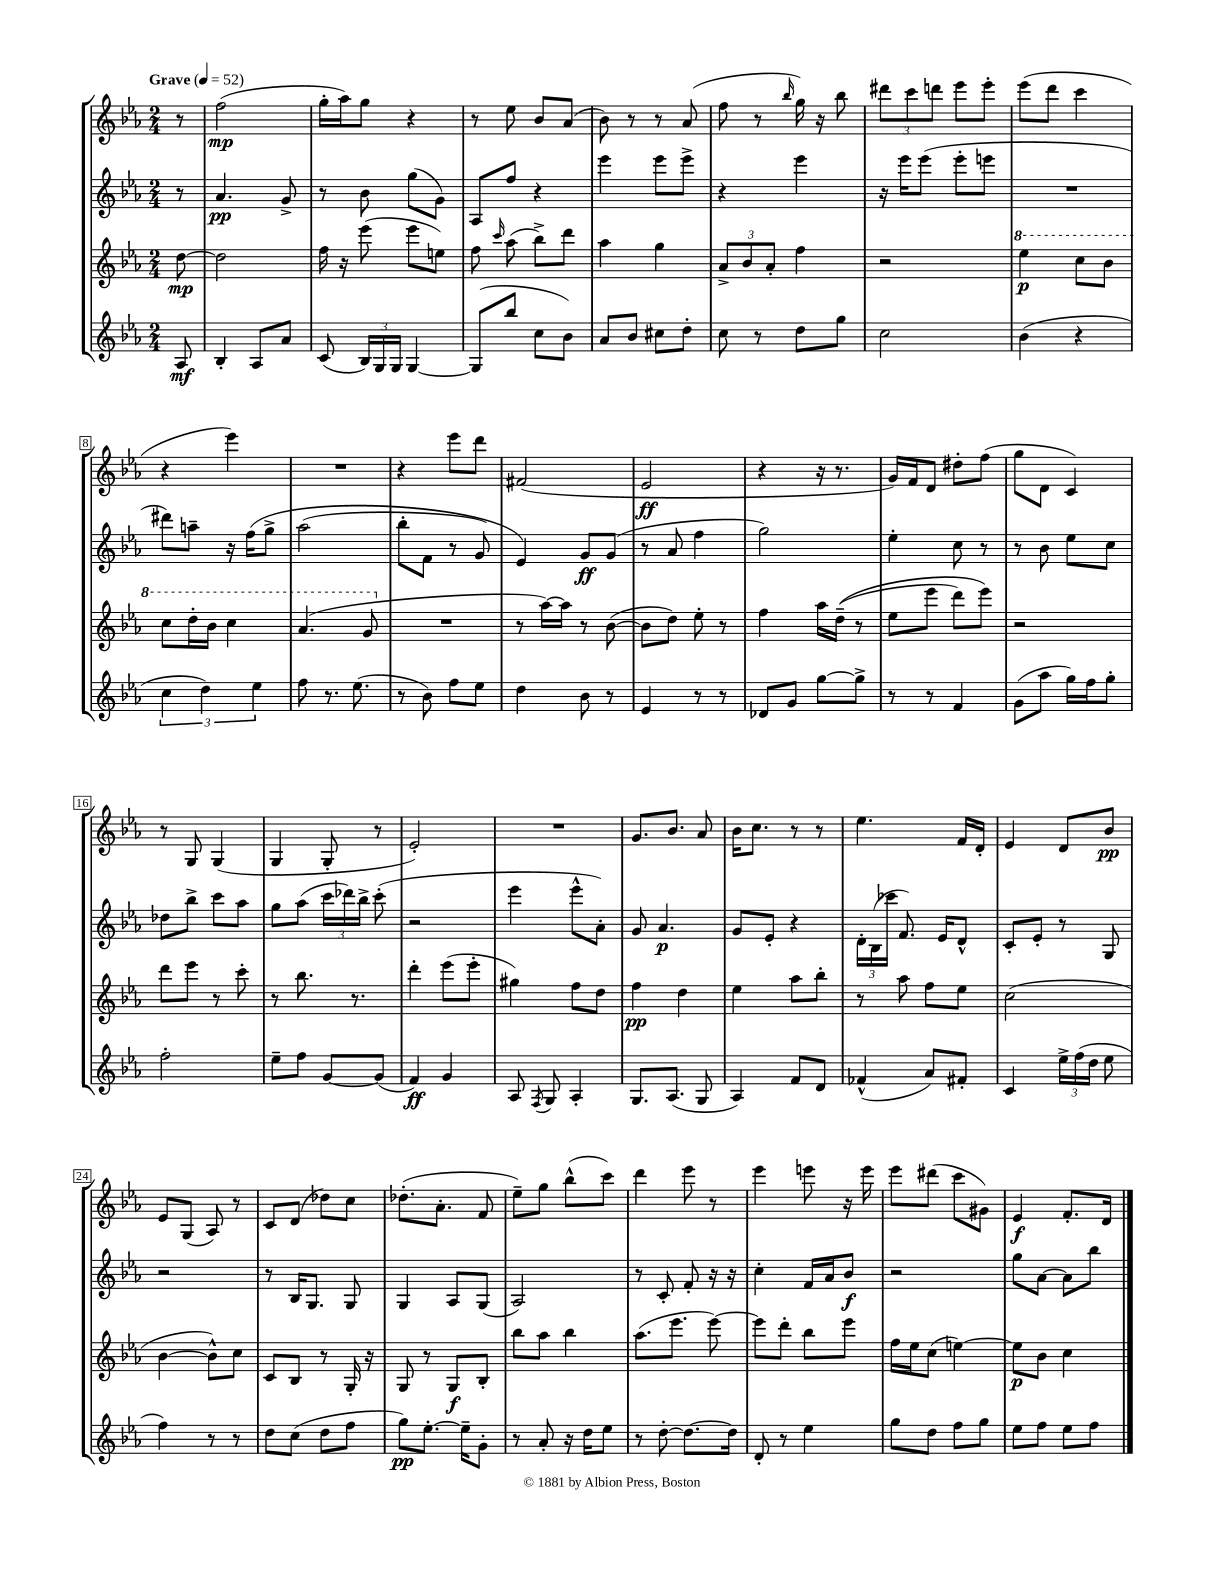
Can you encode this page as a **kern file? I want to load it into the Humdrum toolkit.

**kern	**kern	**kern	**kern
*staff4	*staff3	*staff2	*staff1
*clefG2	*clefG2	*clefG2	*clefG2
*k[b-e-a-]	*k[b-e-a-]	*k[b-e-a-]	*k[b-e-a-]
*M2/4	*M2/4	*M2/4	*M2/4
*MM52	*MM52	*MM52	*MM52
8A-/	[8dd\	8r	8r
=	=	=	=
4B-'/	2dd\]	4.a-/	(2ff\
8A-/L	.	.	.
8a-/J	.	8g^/	.
=	=	=	=
(8c/	16ff\	8r	16gg'\LL
.	16r	.	16aa-\J)
24B-/LL)	(8eee-\	8b-\	8gg\J
24G/	.	.	.
24G/JJ	.	.	.
[4G/	8eee-\L	(8gg\L	4r
.	8ee\J)	8g\J)	.
=	=	=	=
(8G/]L	8ff\	8A-/L	8r
.	16qqccc/	.	.
8bb-/J	(8aa-\	8ff/J	8ee-\
8cc\L	8bb-^\L)	4r	8b-/L
8b-\J)	8ddd\J	.	(8a-/J
=	=	=	=
8a-/L	4aa-\	4eee-\	8b-\)
8b-/J	.	.	8r
8cc#\L	4gg\	8eee-\L	8r
8dd'\J	.	8eee-^\J	(8a-/
=	=	=	=
8cc\	12a-^/L	4r	8ff\
.	12b-/	.	.
8r	.	.	8r
.	12a-'/J	.	.
.	.	.	16qqbb-/
8dd\L	4ff\	4eee-\	16gg\)
.	.	.	16r
8gg\J	.	.	8bb-\
=	=	=	=
2cc\	2r	16r	12ddd#\L
.	.	16eee-\LK	.
.	.	.	12ccc\
.	.	(8eee-\J	.
.	.	.	12ddd\J
.	.	8eee-'\L	8eee-\L
.	.	8eee\J	8eee-'\J
=	=	=	=
(4b-\	4eee-\	2r	(8eee-\L
.	.	.	8ddd\J
4r	8ccc\L	.	4ccc\
.	8bb-\J	.	.
=	=	=	=
6cc\	8ccc\L	8ddd#\L)	4r
.	16ddd'\L	8aa~\J	.
6dd\)	.	.	.
.	16bb-\JJ	.	.
.	4ccc\	16r	4eee-\)
.	.	&(16ff\LK	.
6ee-\	.	.	.
.	.	8gg^\J	.
=	=	=	=
8ff\	(4.aa-/	(2aa-\	2r
8.r	.	.	.
(8.ee-\	.	.	.
.	8gg/	.	.
=	=	=	=
8r	2r	8bb-'\L	4r
8b-\)	.	8f\J	.
8ff\L	.	8r	8eee-\L
8ee-\J	.	8g/)	8ddd\J
=	=	=	=
4dd\	8r	4e-/&)	(2f#/
.	[16aa-\LL)	.	.
.	16aa-\]JJ	.	.
8b-\	8r	8g/L	.
8r	([8b-\	(8g/J	.
=	=	=	=
4e-/	8b-\]L	8r	2e-/
.	8dd\J)	8a-/	.
8r	8ee-'\	4ff\	.
8r	8r	.	.
=	=	=	=
8d-/L	4ff\	2gg\)	4r
8g/J	.	.	.
[8gg\L	16aa-\LL	.	16r
.	&((16dd~\JJ	.	8.r
8gg^\]J	8r	.	.
=	=	=	=
8r	8ee-\L	4ee-'\	16g/LL)
.	.	.	16f/J
8r	8eee-\J	.	8d/J
4f/	8ddd\L)	8cc\	8dd#'\L
.	8eee-\J&)	8r	(8ff\J
=	=	=	=
(8g\L	2r	8r	8gg\L
8aa-\J	.	8b-\	8d\J
16gg\LL)	.	8ee-\L	4c/)
16ff\J	.	.	.
8gg'\J	.	8cc\J	.
=	=	=	=
2ff'\	8ddd\L	8dd-\L	8r
.	8eee-\J	8bb-^\J	8G/
.	8r	8ccc\L	(4G/
.	8ccc'\	8aa-\J	.
=	=	=	=
8ee-~\L	8r	8gg\L	4G/
8ff\J	8.bb-\	(8aa-\J	.
[8g/L	.	24ccc\LL	8G'/
.	.	24ddd-\)	.
.	8.r	.	.
.	.	24bb-^\JJ	.
(8g/]J	.	(8ccc'\	8r
=	=	=	=
4f/)	4ddd'\	2r	2e-'/)
4g/	(8eee-\L	.	.
.	8eee-'\J	.	.
=	=	=	=
8A-/	4gg#\)	4eee-\	2r
8qF/	.	.	.
8G/	.	.	.
4A-'/	8ff\L	8eee-^^\L	.
.	8dd\J	8a-'\J)	.
=	=	=	=
8.G/L	4ff\	8g/	8.g/L
.	.	4.a-/	.
(8.A-/J	.	.	8.b-/J
.	4dd\	.	.
8G/	.	.	8a-/
=	=	=	=
4A-/)	4ee-\	8g/L	16b-\LK
.	.	.	8.cc\J
.	.	8e-'/J	.
8f/L	8aa-\L	4r	8r
8d/J	8bb-'\J	.	8r
=	=	=	=
(4f-^^/	8r	24d'\LL	4.ee-\
.	.	(24B-\	.
.	.	24ccc-\JJ	.
.	8aa-\	8.f/)	.
8a-/L)	8ff\L	.	.
.	.	16e-/LK	.
8f#'/J	8ee-\J	8d^^/J	16f/LL
.	.	.	16d'/JJ
=	=	=	=
4c/	(2cc\	8c'/L	4e-/
.	.	8e-'/J	.
24ee-^\LL	.	8r	8d/L
(24ff\	.	.	.
24dd\JJ	.	.	.
8ee-\	.	8G/	8b-/J
=	=	=	=
4ff\)	[4b-\	2r	8e-/L
.	.	.	(8G/J
8r	8b-^^\]L)	.	8A-/)
8r	8cc\J	.	8r
=	=	=	=
8dd\L	8c/L	8r	8c/L
(8cc\J	8B-/J	16B-/LK	(8d/J
.	.	8.G/J	.
8dd\L	8r	.	8dd-\L)
8ff\J	16G'/	8G/	8cc\J
.	16r	.	.
=	=	=	=
8gg\L)	8G/	4G/	(8.dd-'\L
[8.ee-'\J	8r	.	.
.	.	.	8.a-'\J
.	8G/L	8A-/L	.
16ee-~\]LK	.	.	.
8g'\J	8B-'/J	(8G/J	8f/
=	=	=	=
8r	8bb-\L	2A-/)	8ee-~\L)
8a-'/	8aa-\J	.	8gg\J
16r	4bb-\	.	(8bb-^^\L
16dd\LK	.	.	.
8ee-\J	.	.	8ccc\J)
=	=	=	=
8r	(8.aa-\L	8r	4ddd\
[8dd'\	.	8c'/	.
.	8.eee-\J	.	.
8.dd\_L	.	8f'/	8eee-\
.	[8eee-\)	16r	8r
16dd\]Jk	.	16r	.
=	=	=	=
8d'/	8eee-\]L	4cc'\	4eee-\
8r	8ddd'\J	.	.
4ee-\	8bb-\L	16f/LL	8eee\
.	.	16a-/J	.
.	8eee-\J	8b-/J	16r
.	.	.	16eee\
=	=	=	=
8gg\L	16ff\LL	2r	8eee-\L
.	16ee-\J	.	.
8dd\J	(8cc\J	.	(8ddd#\J
8ff\L	[4ee\)	.	8ccc\L
8gg\J	.	.	8g#\J)
=	=	=	=
8ee-\L	8ee\]L	8gg\L	4e-/
8ff\J	8b-\J	[8a-\J	.
8ee-\L	4cc\	8a-\]L	8.f'/L
8ff\J	.	8bb-\J	.
.	.	.	16d/Jk
==	==	==	==
*-	*-	*-	*-
